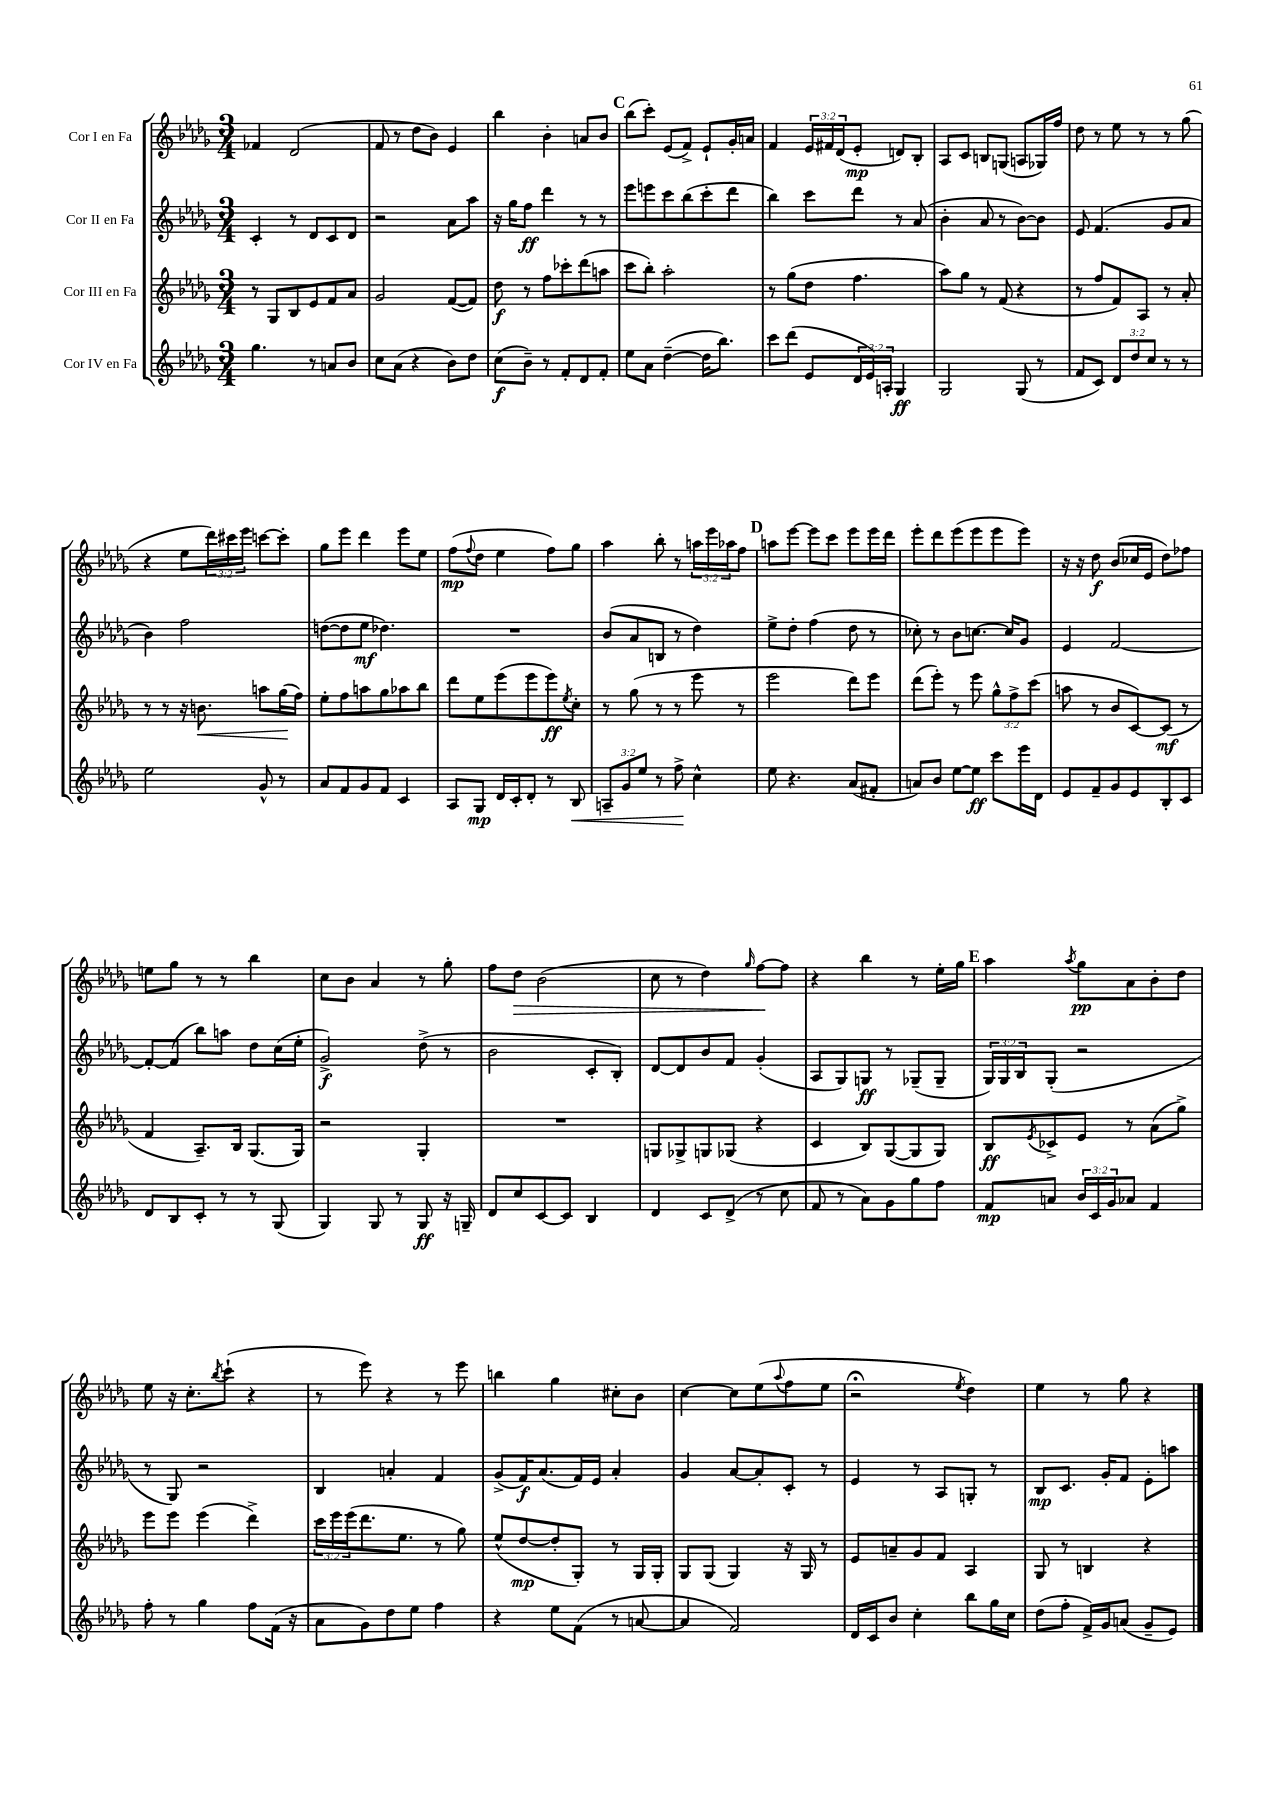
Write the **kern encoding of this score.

**kern	**kern	**kern	**kern
*staff4	*staff3	*staff2	*staff1
*clefG2	*clefG2	*clefG2	*clefG2
*k[b-e-a-d-g-]	*k[b-e-a-d-g-]	*k[b-e-a-d-g-]	*k[b-e-a-d-g-]
*M3/4	*M3/4	*M3/4	*M3/4
4.gg-\	8r	4c'/	4f-/
.	8G-/L	.	.
.	8B-/	8r	(2d-/
8r	8e-/	8d-/L	.
8a/L	8f/	8c/	.
8b-/J	8a-/J	8d-/J	.
=	=	=	=
8cc\L	2g-/	2r	8f/
(8a-\J	.	.	8r
4r	.	.	8dd-\L
.	.	.	8b-\J)
8b-\L)	([8f/L	8a-\L	4e-/
8dd-\J	8f/]J)	8aa-\J	.
=	=	=	=
(8cc\L	8dd-\	16r	4bb-\
.	.	16gg-\LK	.
8b-~\J)	8r	8ff\J	.
8r	8ff\L	4ddd-\	4b-'\
8f'/L	8ccc-'\	.	.
8d-/	(8ddd-\	8r	8a/L
8f'/J	8aa\J	8r	8b-/J
=	=	=	=
8ee-\L	8ccc\L	8eee-\L	(8bb-\L
8a-\J	8bb-'\J)	8eee\	8ccc'\J)
([4dd-~\	2aa-'\	8ccc\	(8e-/L
.	.	(8bb-\	8f^/J)
16dd-\]LK	.	8ccc'\	8e-`/L
8.bb-\J)	.	.	.
.	.	8ddd-\J	16g-'/L
.	.	.	16a/JJ
=	=	=	=
8ccc\L	8r	4bb-\)	4f/
(8ddd-\J	(8gg-\L	.	.
8e-/L	8dd-\J	8ccc\L	24e-/LL
.	.	.	24f#/
.	.	.	(24d-/J
24d-/L	4.ff\	8ddd-\J	8e-'/J
24e-/)	.	.	.
24A'/JJ	.	.	.
4G-/	.	8r	8d/L)
.	.	(8a-/	8B-'/J
=	=	=	=
2G-/	8aa-\L)	4b-'\	8A-/L
.	8gg-\J	.	8c/J
.	8r	8a-/	8B/L
.	(8f/	8r	(8G/J
(8G-/	4r	[8b-\L)	8A/L
8r	.	8b-\]J	16G-/L)
.	.	.	16ff/JJ
=	=	=	=
8f/L	8r	8e-/	8dd-\
8c/J)	8ff/L	(4.f/	8r
12d-/L	8f/)	.	8ee-\
12dd-/	.	.	.
.	8A-/J	.	8r
12cc/J	.	.	.
8r	8r	8g-/L	8r
8r	8a-'/	8a-/J	(8gg-\
=	=	=	=
2ee-\	8r	4b-\)	4r
.	8r	.	.
.	16r	2ff\	8ee-\L
.	8.b\	.	.
.	.	.	24ddd-\L)
.	.	.	24ccc#\
.	.	.	24eee-\JJ
8g-^^/	8aa\L	.	[8ccc\L
8r	(16gg-\L	.	8ccc'\]J
.	16ff\JJ)	.	.
=	=	=	=
8a-/L	8ee-'\L	([8dd\L	8gg-\L
8f/	8ff\	8dd\]	8eee-\J
8g-/	8aa\	8ee-\J	4ddd-\
8f/J	8gg-\	4.dd-\)	.
4c/	8aa-\	.	8eee-\L
.	8bb-\J	.	8ee-\J
=	=	=	=
8A-/L	8ddd-\L	2.r	(8ff\L
.	.	.	8qqff/
8G-/J	8ee-\	.	8dd-\J
16d-/LL	(8eee-\	.	4ee-\
16c'/J	.	.	.
8d-'/J	8eee-\	.	.
8r	8eee-\)	.	8ff\L)
.	8qee-/	.	.
8B-/	8cc'\J	.	8gg-\J
=	=	=	=
12A~/L	8r	(8b-/L	4aa-\
12g-/	.	.	.
.	(8gg-\	8a-/	.
12ee-/J	.	.	.
8r	8r	8B/J	8bb-'\
8ff^\	8r	8r	8r
4cc^^\	8eee-\	4dd-\)	24aa\LL
.	.	.	24eee-\
.	.	.	24aa-\J
.	8r	.	8ff\J
=	=	=	=
8ee-\	2eee-\	8ee-^\L	8aa\L
4.r	.	8dd-'\J	[8eee-\J
.	.	(4ff\	8eee-\]L
.	.	.	8ccc\J
(8a-/L	8ddd-\L)	8dd-\	8eee-\L
8f#'/J	8eee-\J	8r	16eee-\L
.	.	.	16ddd-\JJ
=	=	=	=
8a/L)	(8ddd-\L	8cc-'\)	8eee-'\L
8b-/J	8eee-'\J)	8r	8ddd-\
[8ee-\L	8r	8b-\L	(8eee-\
8ee-\]J	8eee-\	[8.cc\J	8eee-\
8ccc\L	12gg-^^\L	.	8eee-\
.	.	16cc/]LK	.
.	12ff^\	.	.
16eee-\L	.	8g-/J	8eee-\J)
.	(12ccc\J	.	.
16d-\JJ	.	.	.
=	=	=	=
8e-/L	8aa\	4e-/	16r
.	.	.	16r
8f~/	8r	.	8dd-\
8g-/	8b-/L	[2f/	(8b-/L
8e-/	[8c/)	.	16cc-/L
.	.	.	16e-/JJ
8B-'/	(8c/]J	.	8dd-\L)
8c/J	8r	.	8ff-\J
=	=	=	=
8d-/L	4f/	8f'/_L	8ee\L
8B-/	.	(8f/]J	8gg-\J
8c'/J	8.A-~/L)	8bb-\L)	8r
8r	.	8aa\J	8r
.	16B-/Jk	.	.
8r	(8.G-/L	8dd-\L	4bb-\
(8G-/	.	(16cc\L	.
.	16G-/Jk)	16ee-'\JJ	.
=	=	=	=
4G-/)	2r	2g-^/)	8cc\L
.	.	.	8b-\J
8G-/	.	.	4a-/
8r	.	.	.
8G-/	4G-'/	(8dd-^\	8r
16r	.	8r	8gg-'\
16G~/	.	.	.
=	=	=	=
8d-/L	2.r	2b-\	8ff\L
8cc/	.	.	8dd-\J
[8c/	.	.	(2b-\
8c/]J	.	.	.
4B-/	.	8c'/L	.
.	.	8B-'/J)	.
=	=	=	=
4d-/	8G/L	[8d-/L	8cc\
.	8G-^/	8d-/]	8r
8c/L	8G/	8b-/	4dd-\)
(8d-^/J	(8G-/J	8f/J	.
.	.	.	16qqgg-/
8r	4r	(4g-'/	[8ff\L
8cc\	.	.	8ff\]J
=	=	=	=
8f/	4c/	8A-/L	4r
8r	.	8G-/)	.
8a-\L)	8B-/L)	8G/J	4bb-\
8g-\	([8G-/	8r	.
8gg-\	8G-/]	(8G-~/L	8r
8ff\J	8G-/J)	8G-~/J	16ee-'\LL
.	.	.	16gg-\JJ
=	=	=	=
8f/L	8B-/L	24G-/LL)	4aa-\
.	.	24G-/	.
.	.	24B-/J	.
.	8qe-/	.	.
8a/J	8c-^/	(8G-'/J	.
.	.	.	8qaa-/
24b-/LL	8e-/J	2r	8gg-\L
24c/	.	.	.
24g-/J	.	.	.
8a-/J	8r	.	8a-\
4f/	(8a-\L	.	8b-'\
.	8gg-^\J)	.	8dd-\J
=	=	=	=
8ff'\	8eee-\L	8r	8ee-\
8r	8eee-\J	8G-/)	16r
.	.	.	8.cc'\L
4gg-\	(4eee-\	2r	.
.	.	.	8qbb-/
.	.	.	(8ccc`\J
8ff\L	4ddd-^\)	.	4r
(16f\Jk	.	.	.
16r	.	.	.
=	=	=	=
8a-\L	24ccc\LL	4B-/	8r
.	24eee-\	.	.
.	(24eee-\J	.	.
8g-\)	8.ddd-\	.	8eee-\)
8dd-\	.	4a'/	4r
.	8.ee-\J	.	.
8ee-\J	.	.	.
4ff\	8r	4f/	8r
.	8gg-\)	.	8eee-\
=	=	=	=
4r	(8ee-^^/L	(8g-^/L	4bb\
.	[8dd-/	16f/K)	.
.	.	(8.a-/	.
8ee-\L	8dd-'/]	.	4gg-\
(8f\J	8G-'/J)	16f/L)	.
.	.	16e-/JJ	.
8r	8r	4a-'/	8cc#'\L
[8a/	16G-/LL	.	8b-\J
.	16G-'/JJ	.	.
=	=	=	=
4a/]	8G-/L	4g-/	[4cc\
.	(8G-/J	.	.
2f/)	4G-/)	[8a-/L	8cc\]L
.	.	8a-'/]	(8ee-\
.	.	.	8qqaa-/
.	16r	8c'/J	8ff\
.	16G-/	.	.
.	8r	8r	8ee-\J
=	=	=	=
16d-/LL	8e-/L	4e-/	2r;
16c/J	.	.	.
8b-/J	8a~/	.	.
4cc'\	8g-/	8r	.
.	8f/J	8A-/L	.
.	.	.	8qee-/
8bb-\L	4A-/	8G'/J	4dd-\)
16gg-\L	.	8r	.
16cc\JJ	.	.	.
=	=	=	=
(8dd-\L	8G-/	8B-/L	4ee-\
8ff'\J	8r	8.c/J	.
16f^/LL)	4B/	.	8r
16g-/J	.	16g-'/LK	.
(8a/J	.	8f/J	8gg-\
8g-~/L	4r	8e-'\L	4r
8e-/J)	.	8aa\J	.
==	==	==	==
*-	*-	*-	*-
